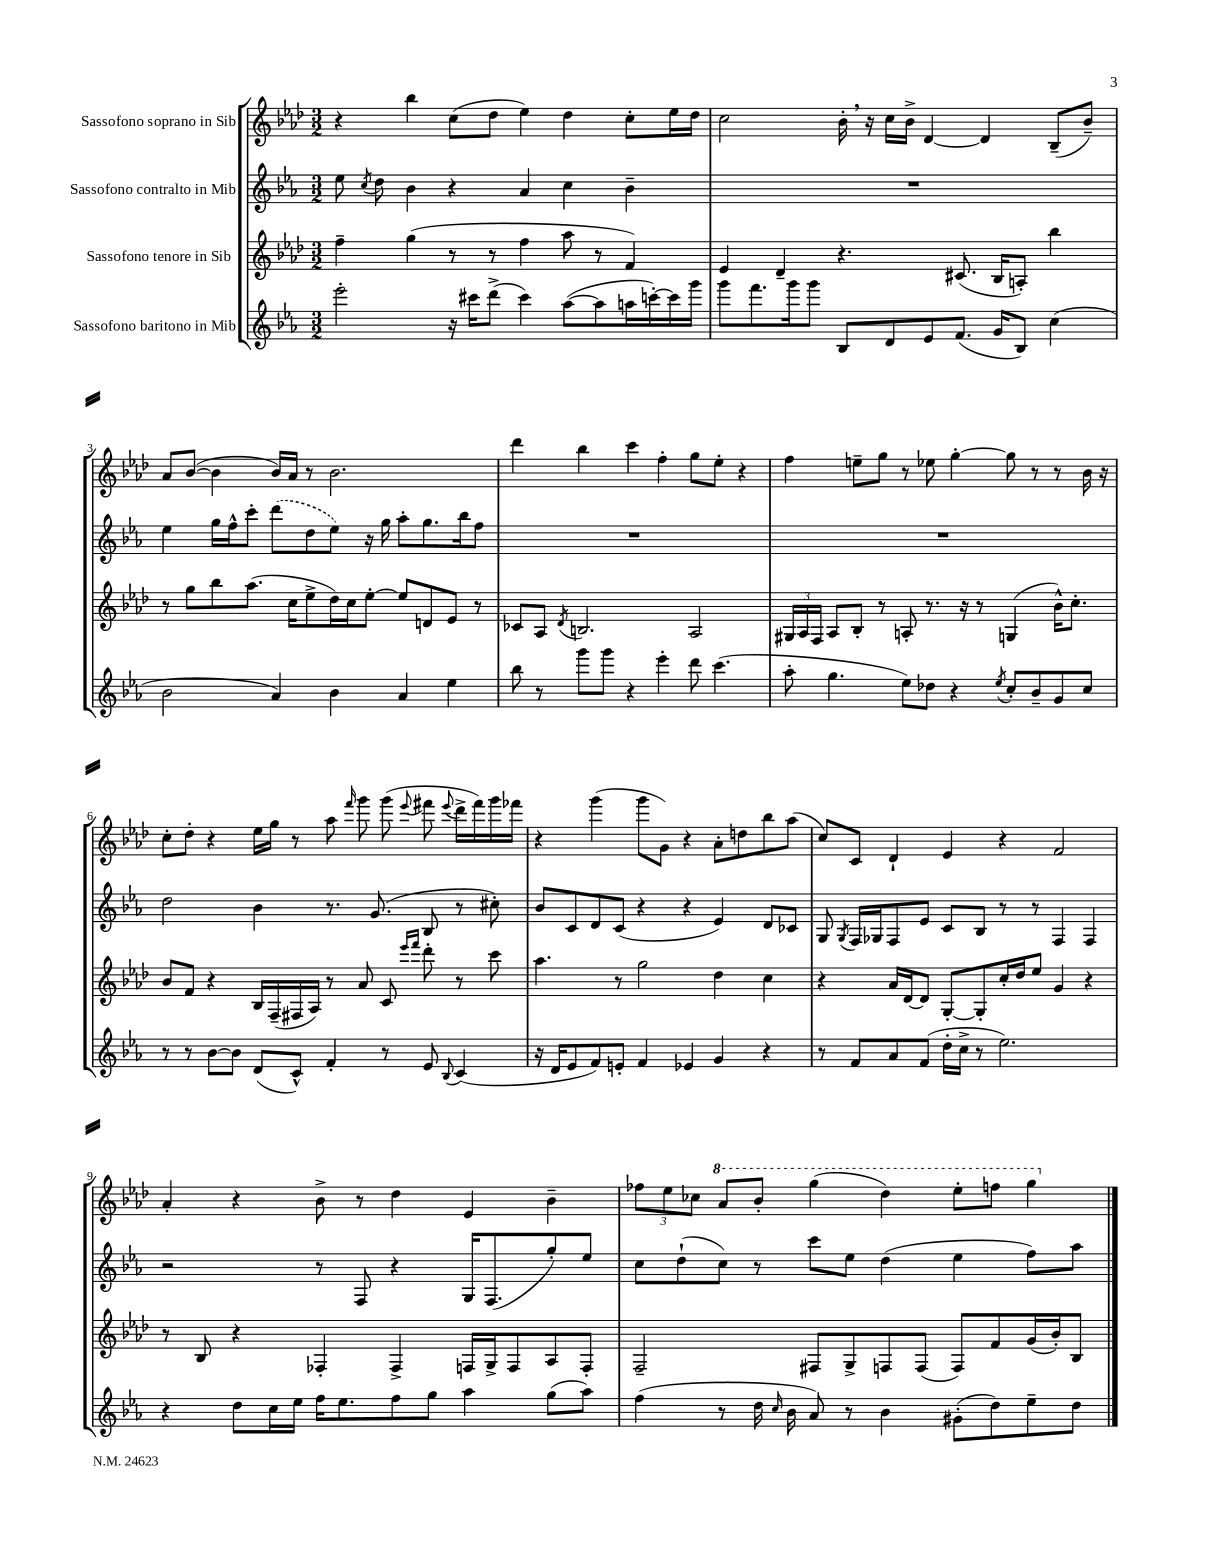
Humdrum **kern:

**kern	**kern	**kern	**kern
*staff4	*staff3	*staff2	*staff1
*clefG2	*clefG2	*clefG2	*clefG2
*k[b-e-a-]	*k[b-e-a-d-]	*k[b-e-a-]	*k[b-e-a-d-]
*M3/2	*M3/2	*M3/2	*M3/2
2eee-'	4ff~	8ee-	4r
.	.	8qcc	.
.	.	8dd	.
.	(4gg	4b-	4bb-
16r	8r	4r	(8cc
16ccc#	.	.	.
(8ddd^	8r	.	8dd-
4ccc#)	4ff	4a-	4ee-)
([8aa-	8aa-	4cc	4dd-
8aa-]	8r	.	.
16aa	4f)	4b-~	8cc'
[16ccc')	.	.	.
16ccc]	.	.	16ee-
16ggg	.	.	16dd-
=	=	=	=
8ggg	4e-	1.r	2cc
8.fff	.	.	.
.	4d-~	.	.
16ggg	.	.	.
8ggg	.	.	.
8B-	4.r	.	16b-'
.	.	.	16r
8d	.	.	16cc
.	.	.	16b-^
8e-	.	.	[4d-
(8.f	(8.c#	.	.
.	.	.	4d-]
16g	16B-	.	.
8B-)	8A')	.	.
(4cc	4bb-	.	(8B-~
.	.	.	8b-~)
=	=	=	=
2b-	8r	4ee-	8a-
.	8gg	.	([8b-
.	8bb-	16gg	4b-]
.	.	16ff^^	.
.	(8.aa-	8ccc'	.
4a-)	.	(8ddd	16b-)
.	16cc	.	16a-
.	8ee-^	8dd	8r
4b-	16dd-)	8ee-)	2.b-
.	16cc	.	.
.	[8ee-'	16r	.
.	.	16gg	.
4a-	8ee-]	8aa-'	.
.	8d	8.gg	.
4ee-	8e-	.	.
.	.	16bb-	.
.	8r	8ff	.
=	=	=	=
8bb-	8c-	1.r	4ddd-
8r	8A-	.	.
.	8qd-	.	.
8ggg	2.B	.	4bb-
8ggg	.	.	.
4r	.	.	4ccc
4eee-'	.	.	4ff'
8ddd	2A-	.	8gg
(4.ccc	.	.	8ee-'
.	.	.	4r
=	=	=	=
8aa-'	24G#	1.r	4ff
.	24A-	.	.
.	24F	.	.
4.gg	8A-	.	.
.	8B-'	.	8ee~
.	8r	.	8gg
8ee-)	8A'	.	8r
8dd-	8.r	.	8ee-
4r	.	.	[4gg'
.	16r	.	.
.	8r	.	.
8qee-	.	.	.
8cc'	(4G	.	8gg]
8b-~	.	.	8r
8g	16b-^^)	.	8r
.	8.cc'	.	.
8cc	.	.	16b-
.	.	.	16r
=	=	=	=
8r	8b-	2dd	8cc'
8r	8f	.	8dd-'
[8b-	4r	.	4r
8b-]	.	.	.
(8d	16B-	4b-	16ee-
.	(16F~	.	16gg
8c^^)	16F#	.	8r
.	16A-)	.	.
4f'	8r	8.r	8aa-
.	.	.	16qqfff
.	8a-	.	8ggg
.	.	(8.g	.
8r	8c	.	(8ggg
.	16qqeee-	.	.
.	16qqfff	.	8qqeee-
8e-	8ddd-'	8B-	8fff#
8qqB-	.	.	8qqeee-
(4c	8r	8r	16ddd-^
.	.	.	16fff#)
.	8ccc	8cc#')	16ggg
.	.	.	16fff-
=	=	=	=
16r	4.aa-	8b-	4r
16d	.	.	.
8e-	.	8c	.
8f)	.	8d	(4ggg
8e'	8r	(8c	.
4f	2gg	4r	8ggg
.	.	.	8g)
4e-	.	4r	4r
4g	4dd-	4e-)	8a-'
.	.	.	8dd
4r	4cc	8d	8bb-
.	.	8c-	(8aa-
=	=	=	=
8r	4r	8G	8cc)
.	.	8qG	.
8f	.	16F	8c
.	.	16G-	.
8a-	16a-	8F	4d-`
.	[16d-	.	.
(8f	8d-]	8e-	.
16dd'	[8G'	8c	4e-
16cc^	.	.	.
8r	8G']	8B-	.
2.ee-)	16cc'	8r	4r
.	16dd-	.	.
.	8ee-	8r	.
.	4g	4F	2f
.	4r	4F	.
=	=	=	=
4r	8r	2r	4a-'
.	8B-	.	.
8dd	4r	.	4r
16cc	.	.	.
16ee-	.	.	.
16ff	4F-'	8r	8b-^
8.ee-	.	.	.
.	.	8F	8r
8ff	4F-^	4r	4dd-
8gg	.	.	.
4aa-	16F	16G	4e-
.	16G^	(8.F	.
.	8F	.	.
(8gg	8A-	8gg')	4b-~
8aa-)	8F'	8ee-	.
=	=	=	=
(4ff	2F~	8cc	12ff-
.	.	.	12ee-
.	.	(8dd`	.
.	.	.	12cc-
8r	.	8cc)	8aa-
16dd	.	8r	8bb-'
16qqcc	.	.	.
16b-	.	.	.
8a-)	8F#	8ccc	(4ggg
8r	8G^	8ee-	.
4b-	8F	(4dd	4ddd-)
.	(8F	.	.
(8g#'	8F)	4ee-	8eee-'
8dd)	8f	.	8fff
8ee-~	(16g	8ff)	4ggg
.	16b-')	.	.
8dd	8B-	8aa-	.
==	==	==	==
*-	*-	*-	*-
